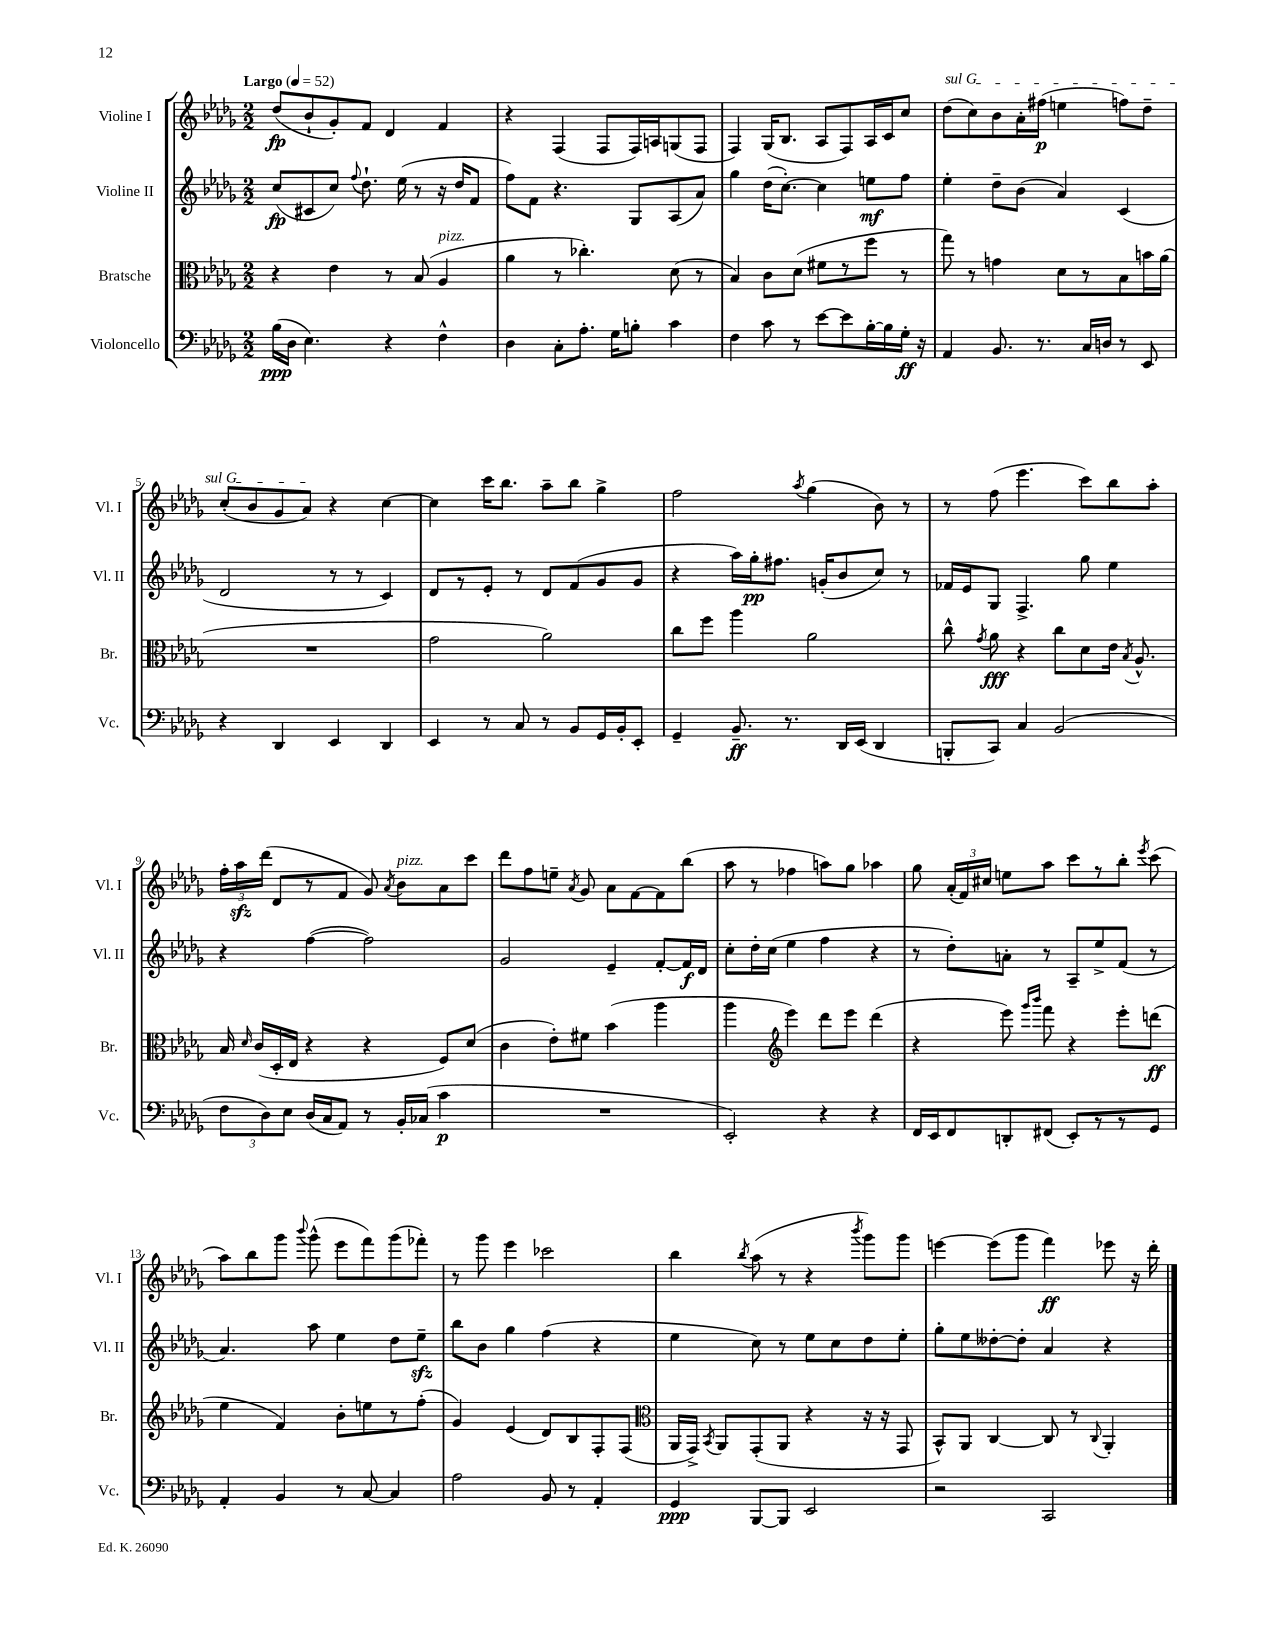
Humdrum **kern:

**kern	**kern	**kern	**kern
*staff4	*staff3	*staff2	*staff1
*clefF4	*clefC3	*clefG2	*clefG2
*k[b-e-a-d-g-]	*k[b-e-a-d-g-]	*k[b-e-a-d-g-]	*k[b-e-a-d-g-]
*M2/2	*M2/2	*M2/2	*M2/2
*MM52	*MM52	*MM52	*MM52
(16B-	4r	(8cc	(8dd-
16D-	.	.	.
4.E-)	.	8c#	8b-`
.	4e-	8cc)	8g-')
.	.	8qqff	.
.	.	8.dd-`	8f
4r	8r	.	4d-
.	.	(16ee-	.
.	(8B-	8r	.
4F^^	4A-	16r	4f
.	.	16dd-	.
.	.	8f	.
=	=	=	=
4D-	4a-	8ff)	4r
.	.	8f	.
8C'	8r	4.r	(4F
8.A-'	4.cc-')	.	.
.	.	.	8F
16G-	.	.	.
8B'	.	8G-	16F)
.	.	.	16A
4c	(8d-	(8A-	(8G
.	8r	8a-)	8F
=	=	=	=
4F	4B-)	4gg-	4F)
8c	8c	(16dd-	(16G-
.	.	[8.cc')	8.B-
8r	(8d-	.	.
[8e-	8f#	4cc]	8A-
8e-]	8r	.	8F)
[16B-'	8ff	8ee	16A-
16B-]	.	.	16c
16G-'	8r	8ff	8cc
16r	.	.	.
=	=	=	=
4AA-	8gg-)	4ee-'	(8dd-
.	8r	.	8cc)
8.BB-	4g	8dd-~	8b-
.	.	(8b-	16a-'
8.r	.	.	(16ff#
.	8d-	4a-)	4ee
16C	8r	.	.
16D	.	.	.
8r	8B-	(4c	8ff)
8EE-	16b	.	8dd-~
.	(16a-	.	.
=	=	=	=
4r	1r	2d-	(8cc'
.	.	.	8b-
4DD-	.	.	8g-
.	.	.	8a-)
4EE-	.	8r	4r
.	.	8r	.
4DD-	.	4c)	[4cc
=	=	=	=
4EE-	2g-	8d-	4cc]
.	.	8r	.
8r	.	8e-'	16ccc
.	.	.	8.bb-
8C	.	8r	.
8r	2a-)	8d-	8aa-~
8BB-	.	(8f	8bb-
16GG-	.	8g-	4gg-^
16BB-'	.	.	.
8EE-'	.	8g-	.
=	=	=	=
4GG-~	8cc	4r	2ff
.	8ff	.	.
8.BB-~	4aa-	16aa-)	.
.	.	16gg-'	.
.	.	8.ff#	.
8.r	.	.	.
.	.	.	8qaa-
.	2a-	.	(4gg-
.	.	(16g'	.
16DD-	.	8b-	.
(16EE-	.	.	.
4DD-	.	8cc)	8b-)
.	.	8r	8r
=	=	=	=
8BBB'	8cc^^	16f-	8r
.	.	16e-	.
.	8qg-	.	.
8CC)	8a-	8G-	(8ff
4C	4r	4.F^	4.eee-
(2BB-	8cc	.	.
.	8d-	8gg-	8ccc)
.	16e-	4ee-	8bb-
.	8qB-	.	.
.	8.A-^^	.	.
.	.	.	8aa-'
=	=	=	=
12F	16B-	4r	24ff'
.	.	.	24aa-
.	16qqd-	.	.
.	(16c	.	.
12D-)	.	.	(24ddd-
.	16D-'	.	8d-
12E-	.	.	.
.	16E-	.	.
(16D-	4r	([4ff	8r
16C	.	.	.
8AA-)	.	.	8f
8r	4r	2ff])	8g-)
.	.	.	8qa-
16BB-'	.	.	8b-
(16C-	.	.	.
4c	8F)	.	8a-
.	(8d-	.	8ccc
=	=	=	=
1r	4c	2g-	8ddd-
.	.	.	8ff
.	8e-')	.	8ee~
.	.	.	8qa-
.	8f#	.	8g-
.	(4b-	4e-~	8a-
.	.	.	[8f
.	4aa-	[8f'	8f]
.	.	16f]	(8bb-
.	.	16d-	.
=	=	=	=
2EE-')	4aa-	8cc'	8aa-
.	.	16dd-'	8r
.	.	(16cc	.
*	*clefG2	*	*
.	4eee-)	4ee-	4ff-
4r	8ddd-	4ff	8aa)
.	8eee-	.	8gg-
4r	(4ddd-	4r	4aa-
=	=	=	=
16FF	4r	8r	8gg-
16EE-	.	.	.
8FF	.	8dd-')	(24a-'
.	.	.	24f)
.	.	.	24cc#
8DD'	8eee-)	8a'	8ee
.	16qqggg-	.	.
.	16qqbbb-	.	.
(8FF#	8fff	8r	8aa-
8EE-')	4r	8A-~	8ccc
8r	.	8ee-^	8r
8r	8eee-'	(8f	8bb-'
.	.	.	8qeee-
8GG-	(8ddd	8r	(8ccc
=	=	=	=
4AA-'	4ee-	4.a-)	8aa-)
.	.	.	8bb-
4BB-	4f)	.	8ggg-
.	.	.	8qqbbb-
.	.	8aa-	(8ggg-^^
8r	8b-'	4ee-	8eee-
[8C	8ee	.	8fff)
4C]	8r	8dd-	(8ggg-
.	(8ff'	8ee-~	8fff-')
=	=	=	=
2A-	4g-)	8bb-	8r
.	.	8b-	8ggg-
.	(4e-	4gg-	4eee-
8BB-	8d-)	(4ff	2ccc-
8r	8B-	.	.
4AA-'	8F'	4r	.
.	(8F	.	.
=	=	=	=
*	*clefC3	*	*
4GG-	16AA-	4ee-	4bb-
.	16GG-^)	.	.
.	8qBB-	.	.
.	8AA-	.	.
.	.	.	8qbb-
[8BBB-	(8GG-'	8cc)	(8aa-
8BBB-]	8AA-	8r	8r
2EE-	4r	8ee-	4r
.	.	8cc	.
.	.	.	8qbbb-
.	16r	8dd-	8ggg-)
.	16r	.	.
.	8GG-	8ee-'	8ggg-
=	=	=	=
2r	8BB-^^)	8gg-'	[4eee
.	8AA-	8ee-	.
.	[4C	[8dd--'	(8eee]
.	.	8dd--']	8ggg-
2CC	8C]	4a-	4fff)
.	8r	.	.
.	8qqC	.	.
.	4AA-'	4r	8eee-
.	.	.	16r
.	.	.	16ddd-'
==	==	==	==
*-	*-	*-	*-
